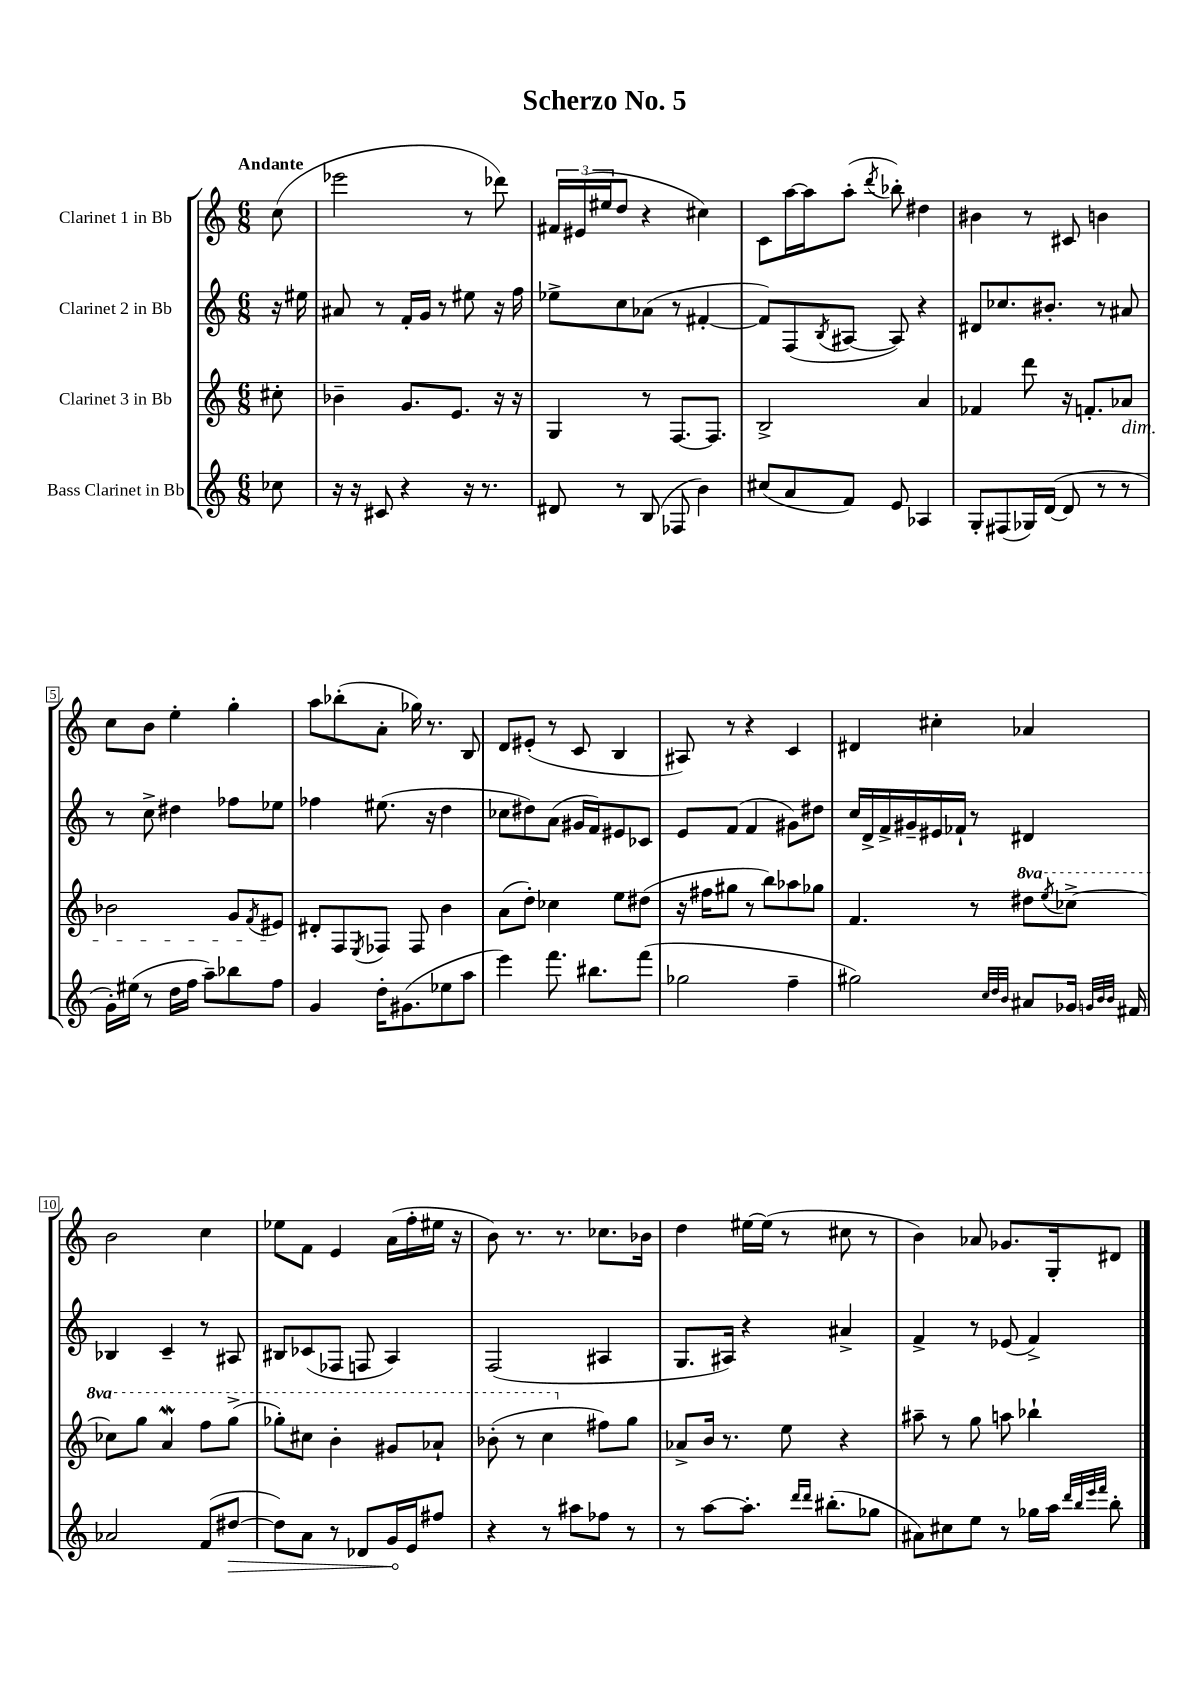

**kern	**dynam	**kern	**kern	**kern
*part4	*part4	*part3	*part2	*part1
*staff4	*staff4	*staff3	*staff2	*staff1
*I"Bass Clarinet in Bb	*	*I"Clarinet 3 in Bb	*I"Clarinet 2 in Bb	*I"Clarinet 1 in Bb
*clefG2	*	*clefG2	*clefG2	*clefG2
*k[]	*	*k[]	*k[]	*k[]
*M6/8	*	*M6/8	*M6/8	*M6/8
=	=	=	=	=
!	!	!	!	!LO:TX:a:B:t=Andante
8cc-X\	.	8cc#X'\	16r	(8cc\
.	.	.	16ee#X\	.
=1	=1	=1	=1	=1
16r	.	4b-X~\	8a#X/	2eee-X\
16r	.	.	.	.
8c#X/	.	.	8r	.
4r	.	8.g/L	16f'/LL	.
.	.	.	16g/JJ	.
.	.	.	8r	.
.	.	8.e/J	.	.
16r	.	.	8ee#X\	8r
8.r	.	.	.	.
.	.	16r	16r	8ddd-X\)
.	.	16r	16ff\	.
=2	=2	=2	=2	=2
8d#X/	.	4G/	8ee-X^\L	24f#X/LL
.	.	.	.	(24e#X/
.	.	.	.	24ee#X/J
8r	.	.	8cc\	8dd/J
(8B/	.	8r	(8a-X\J	4r
8F-X/	.	[8.F/L	8r	.
4b\)	.	.	[4f#X'/	4cc#X\)
.	.	8.F/J]	.	.
=3	=3	=3	=3	=3
(8cc#X/L	.	2B^/	8f#/L])	8c\L
8a/	.	.	(8F/	[16aa\L
.	.	.	.	16aa\J]
.	.	.	8qB/	.
8f/J)	.	.	[8A#X/J	(8aa'\J
.	.	.	.	8qddd/
8e/	.	.	8A#/])	8bb-X'\)
4A-X/	.	4a/	4r	4dd#X\
=4	=4	=4	=4	=4
8G'/L	.	4f-X/	8d#X/L	4b#X\
(8F#X/	.	.	8.cc-X/	.
16G-X/L)	.	8ddd\	.	8r
([16d/JJ	.	.	8.b#X'/J	.
8d/]	.	16r	.	8c#X/
.	.	8.fn'/L	.	.
8r	.	.	8r	4bn\
!	!	!LO:TX:b:i:t=dim.	!	!
8r	.	8a-X/J	8a#X/	.
!!LO:LB:g=z
=5	=5	=5	=5	=5
16g'\LL)	.	2b-X\	8r	8cc\L
(16ee#X\JJ	.	.	.	.
8r	.	.	8cc^\	8b\J
16dd\LL	.	.	4dd#X\	4ee'\
16ff\JJ	.	.	.	.
8aa~\L)	.	.	.	.
8bb-X\	.	8g/L	8ff-X\L	4gg'\
.	.	8qf/	.	.
8ff\J	.	8e#X/J	8ee-X\J	.
=6	=6	=6	=6	=6
4g/	.	8d#X'/L	4ff-X\	8aa\L
.	.	8F/	.	(8bb-X'\
.	.	8qE/	.	.
16dd'\KL	.	8F-X/J	(8.ee#X\	8a'\J
(8.g#X\	.	.	.	.
.	.	8F-/	.	16gg-X\)
.	.	.	16r	8.r
8ee-X\	.	4b\	4dd\	.
8aa\J	.	.	.	8B/
=7	=7	=7	=7	=7
4eee\)	.	(8a\L	8cc-X\L	8d/L
.	.	8dd'\J)	8dd#X\)	(8e#X'/J
8.fff\	.	4cc-X\	(8a\J	8r
.	.	.	16g#X/LL	8c/
8.bb#X\L	.	.	16f/J)	.
.	.	8ee\L	8e#X/	4B/
(8fff\J	.	(8dd#X\J	8c-X/J	.
=8	=8	=8	=8	=8
2gg-X\	.	16r	8e/L	8A#X/)
.	.	16ff#X\KL	.	.
.	.	8gg#X\J	(8f/J	8r
.	.	8r	4f/	4r
.	.	8bb\L)	.	.
4ff~\	.	8aa-X\	8g#X\L)	4c/
.	.	8gg-X\J	8dd#X\J	.
=9	=9	=9	=9	=9
2gg#X\)	.	4.f/	16cc/LL	4d#X/
.	.	.	16d^/	.
.	.	.	16f^/	.
.	.	.	16g#X~/	.
.	.	.	16e#X/	4cc#X'\
.	.	.	16f-X`/JJ	.
.	.	8r	8r	.
32qqcc/LLL	.	.	.	.
32qqdd/	.	.	.	.
32qqb/JJJ	.	.	.	.
*	*	*8va	*	*
8a#X/L	.	8ddd#X\L	4d#X/	4a-X/
.	.	8qeee/	.	.
16g-X/Jk	.	[8ccc-X^\J	.	.
32qqgn/LLL	.	.	.	.
32qqb/	.	.	.	.
32qqb/JJJ	.	.	.	.
16f#X/	.	.	.	.
!!LO:LB:g=z
=10	=10	=10	=10	=10
2a-X/	.	8ccc-X\L]	4B-X/	2b\
.	.	8ggg\J	.	.
.	.	4aaW/	4c~/	.
(8f/L	.	8fff\L	8r	4cc\
!	!LO:HP:b	!	!	!
[8dd#X/J	>	(8ggg^\J	8A#X/	.
=11	=11	=11	=11	=11
8dd#\L])	.	8ggg-X'\L)	8B#X/L	8ee-X\L
8a\J	.	8ccc#X\J	(8c-X/	8f\J
8r	.	4bb'\	8F-X/J	4e/
8d-X/L	.	.	8Fn/	.
16g/L	.	8gg#X/L	4A/)	(16a\LL
16e/J	]	.	.	16ff'\
8ff#X/J	.	8aa-X`/J	.	16ee#X\JJ
.	.	.	.	16r
=12	=12	=12	=12	=12
4r	.	(8bb-X'\	(2F/	8b\)
.	.	8r	.	8.r
8r	.	4ccc\	.	.
.	.	.	.	8.r
8aa#X\L	.	.	.	.
*	*	*X8va	*	*
8ff-X\J	.	8ff#X\L)	4A#X/	8.cc-X\L
8r	.	8gg\J	.	.
.	.	.	.	16b-X\Jk
=13	=13	=13	=13	=13
8r	.	8a-X^/L	8.G/L	4dd\
[8aa\L	.	16b/Jk	.	.
.	.	8.r	16A#X/Jk)	.
8.aa'\J]	.	.	4r	[16ee#X\LL
.	.	.	.	(16ee#\JJ]
.	.	8ee\	.	8r
16qqddd/LL	.	.	.	.
16qqddd/JJ	.	.	.	.
(8.bb#X'\L	.	.	.	.
.	.	4r	4a#X^/	8cc#X\
8gg-X\J	.	.	.	8r
=14	=14	=14	=14	=14
8a#X\L)	.	8aa#X~\	4f^/	4b\)
8cc#X\	.	8r	.	.
8ee\J	.	8gg\	8r	8a-X/
8r	.	8aan\	(8e-X/	8.g-X/L
16gg-X\LL	.	4bb-X`\	4f^/)	.
16aa\JJ	.	.	.	16G'/k
32qqddd/LLL	.	.	.	.
32qqbb/	.	.	.	.
32qqeee/	.	.	.	.
32qqfff/JJJ	.	.	.	.
8bb'\	.	.	.	8d#X/J
==	==	==	==	==
*-	*-	*-	*-	*-
